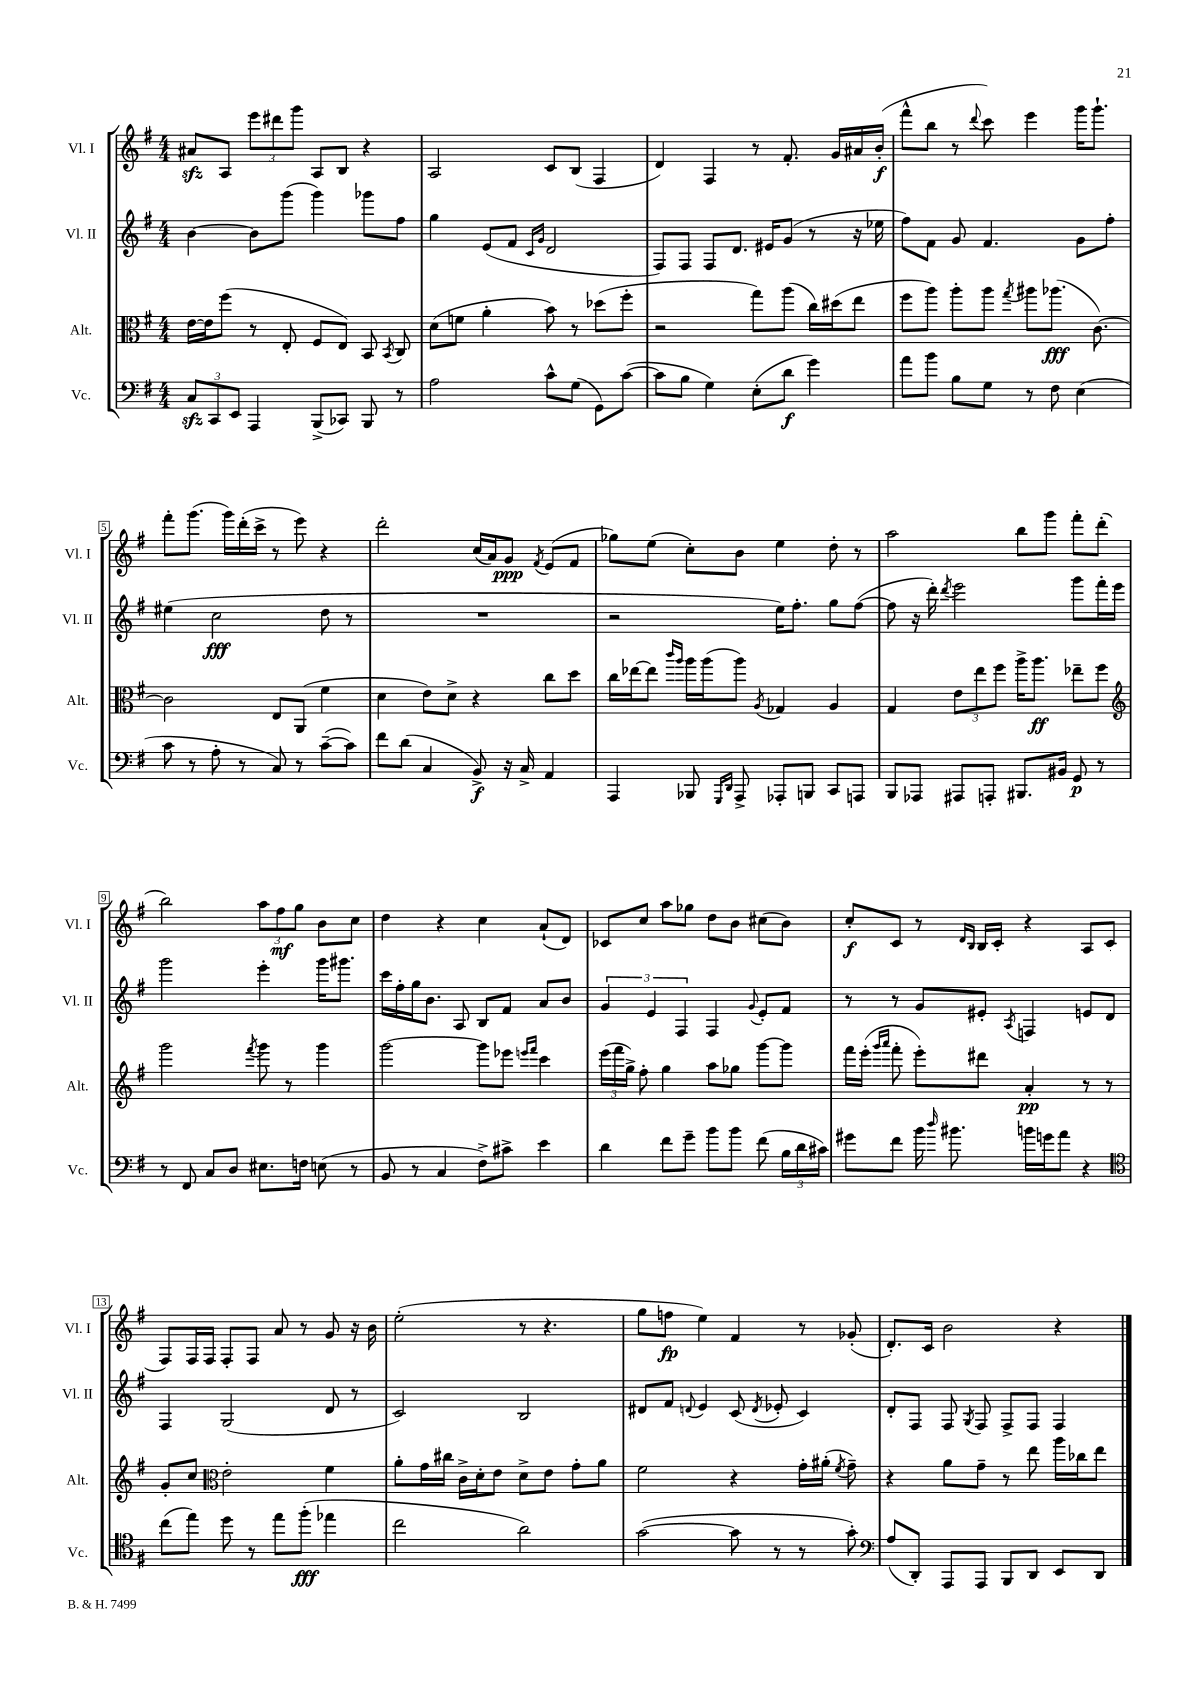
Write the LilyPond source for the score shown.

<<
\new StaffGroup <<
\new Staff = "s0" \with { instrumentName = "Vl. I" shortInstrumentName = "Vl. I" } {
    \clef treble \key g \major \numericTimeSignature \time 4/4
    \autoBeamOff ais'8[\sfz a8] \tuplet 3/2 { e'''8[ dis'''8 g'''8] } a8[ b8] r4 |
    a2 c'8[ b8]( fis4 |
    d'4) fis4 r8 fis'8.-. g'16[ ais'16 b'16]-.\f( |
    fis'''8[-^ b''8] r8 \appoggiatura { d'''8 } c'''8) e'''4 g'''16[ g'''8.]-! |
    fis'''8[-. g'''8.]( g'''16[) d'''16-.( c'''16]-> r8 e'''8) r4 |
    d'''2-. c''16[( a'16) g'8]\ppp \acciaccatura { fis'8 } e'8[( fis'8] |
    ges''8[) e''8]( c''8[-.) b'8] e''4 d''8-. r8 |
    a''2 b''8[ g'''8] fis'''8[-. d'''8]-.( |
    b''2) \tuplet 3/2 { a''8[ fis''8\mf g''8] } b'8[ c''8] |
    d''4 r4 c''4 a'8[-!( d'8]) |
    ces'8[ c''8] a''8[ ges''8] d''8[ b'8] cis''8[( b'8]) |
    c''8[-.\f c'8] r8 \grace { d'16[ b16] } b16[ c'16]-. r4 a8[ c'8]( |
    fis8[) fis16 fis16] fis8[-. fis8] a'8 r8 g'8 r16 b'16 |
    e''2-.( r8 r4. |
    g''8[ f''8]\fp e''4) fis'4 r8 ges'8-.( |
    d'8.[-.) c'16] b'2 r4 \bar "|." |
}
\new Staff = "s1" \with { instrumentName = "Vl. II" shortInstrumentName = "Vl. II" } {
    \clef treble \key g \major \numericTimeSignature \time 4/4
    \autoBeamOff b'4~ b'8[ g'''8]( g'''4) ges'''8[ fis''8] |
    g''4 e'8[( fis'8] \grace { c'16[ g'16] } d'2 |
    fis8[) fis8] fis8[ d'8.] eis'16[ g'8]( r8 r16 ees''16 |
    fis''8[) fis'8] g'8 fis'4. g'8[ fis''8]-. |
    eis''4( c''2\fff d''8 r8 |
    R1 |
    r2 e''16[) fis''8.]-. g''8[ fis''8]~( |
    fis''8 r16 d'''16-.) \acciaccatura { d'''8 } e'''2 g'''8[ fis'''16-. e'''16] |
    g'''2 e'''4-. g'''16[ gis'''8.] |
    c'''16[ fis''16-. g''16 b'8.] a8 b8[ fis'8] a'8[ b'8] |
    \tuplet 3/2 { g'4 e'4 fis4 } fis4 \appoggiatura { g'8 } e'8[-. fis'8] |
    r8 r8 g'8[ eis'8]-. \acciaccatura { a8 } f4 e'8[ d'8] |
    fis4 g2( d'8 r8 |
    c'2) b2 |
    dis'8[ fis'8] \appoggiatura { d'8 } e'4 c'8( \acciaccatura { d'8 } ees'8-. c'4) |
    d'8[-. fis8] fis8 \acciaccatura { g8 } fis8 fis8[-> fis8] fis4 \bar "|." |
}
\new Staff = "s2" \with { instrumentName = "Alt." shortInstrumentName = "Alt." } {
    \clef alto \key g \major \numericTimeSignature \time 4/4
    \autoBeamOff e'16[~ e'16 fis''8]( r8 e8-. fis8[ e8]) b,8 \acciaccatura { b,8 } c8 |
    d'8[( f'8] a'4-. b'8) r8 des''8[( fis''8]-. |
    r2 g''8[) a''8]( c''16[) dis''16( e''8] |
    fis''8[ a''8]) a''8[-. a''8] \acciaccatura { g''8 } ais''8[ aes''8.]\fff( c'8.~) |
    c'2 e8[ a,8]( fis'4 |
    d'4 e'8[) d'8]-> r4 c''8[ d''8] |
    c''16[ ees''16~ ees''8] \grace { c'''16[ a''16] } a''16[ a''16( a''8]) \acciaccatura { a8 } ges4 a4 |
    g4 \tuplet 3/2 { e'8[ e''8 fis''8] } a''16[-> a''8.]\ff ees''8[-- fis''8] |
    \clef treble g'''2 \acciaccatura { fis'''8 } g'''8 r8 g'''4 |
    g'''2~ g'''8[ ees'''8] \grace { e'''16[ fis'''16] } c'''4 |
    \tuplet 3/2 { e'''16[( fis'''16 g''16]->) } fis''8-. g''4 a''8[ ges''8] g'''8[~ g'''8] |
    fis'''16[ e'''16]-.( \grace { g'''16[ a'''16] } fis'''8-. e'''8[-.) dis'''8] a'4-.\pp r8 r8 |
    g'8[-. c''8] \clef alto e'2-. fis'4 |
    a'8[-. g'16 cis''16] c'16[-> d'16-. e'8] d'8[-> e'8] g'8[-. a'8] |
    fis'2 r4 g'16[-. ais'16]-.( \acciaccatura { fis'8 } g'8--) |
    r4 a'8[ g'8]-- r8 e''8 a''16[ ces''16 e''8] \bar "|." |
}
\new Staff = "s3" \with { instrumentName = "Vc." shortInstrumentName = "Vc." } {
    \clef bass \key g \major \numericTimeSignature \time 4/4
    \autoBeamOff \tuplet 3/2 { c8[\sfz c,8 e,8] } a,,4 b,,8[->( ces,8]) b,,8 r8 |
    a2 c'8[-^ g8]( g,8[) c'8]~( |
    c'8[ b8] g4) e8[-.( d'8]\f g'4) |
    a'8[ b'8] b8[ g8] r8 fis8 e4( |
    c'8 r8 a8-. r8 c8) r8 c'8[~--( c'8]) |
    fis'8[ d'8]( c4 b,8->\f) r16 c16-> a,4 |
    a,,4 bes,,8 \grace { g,,16[ d,16] } a,,8-> aes,,8[-. b,,8] c,8[ a,,8] |
    b,,8[ aes,,8] ais,,8[ a,,8]-. bis,,8.[ bis,16] g,8\p r8 |
    r8 fis,8 c8[ d8] eis8.[ f16] e8( r8 |
    b,8 r8 c4 fis8[->) cis'8]-> e'4 |
    d'4 fis'8[ g'8]-- b'8[ b'8] fis'8( \tuplet 3/2 { b16[ d'16 cis'16]) } |
    gis'8[ fis'8] b'16 \grace { d''16 } bis'8. b'16[ g'16 a'8] r4 |
    \clef tenor c''8[( e''8]) d''8 r8 e''8[ fis''8]-.\fff( ees''4 |
    c''2 a'2) |
    g'2~( g'8 r8 r8 g'8-.) |
    \clef bass a8[( d,8]-.) a,,8[ a,,8] b,,8[ d,8] e,8[ d,8] \bar "|." |
}
>>
>>
\layout { \context { \Score \override BarNumber.stencil = #(make-stencil-boxer 0.1 0.3 ly:text-interface::print) } }
